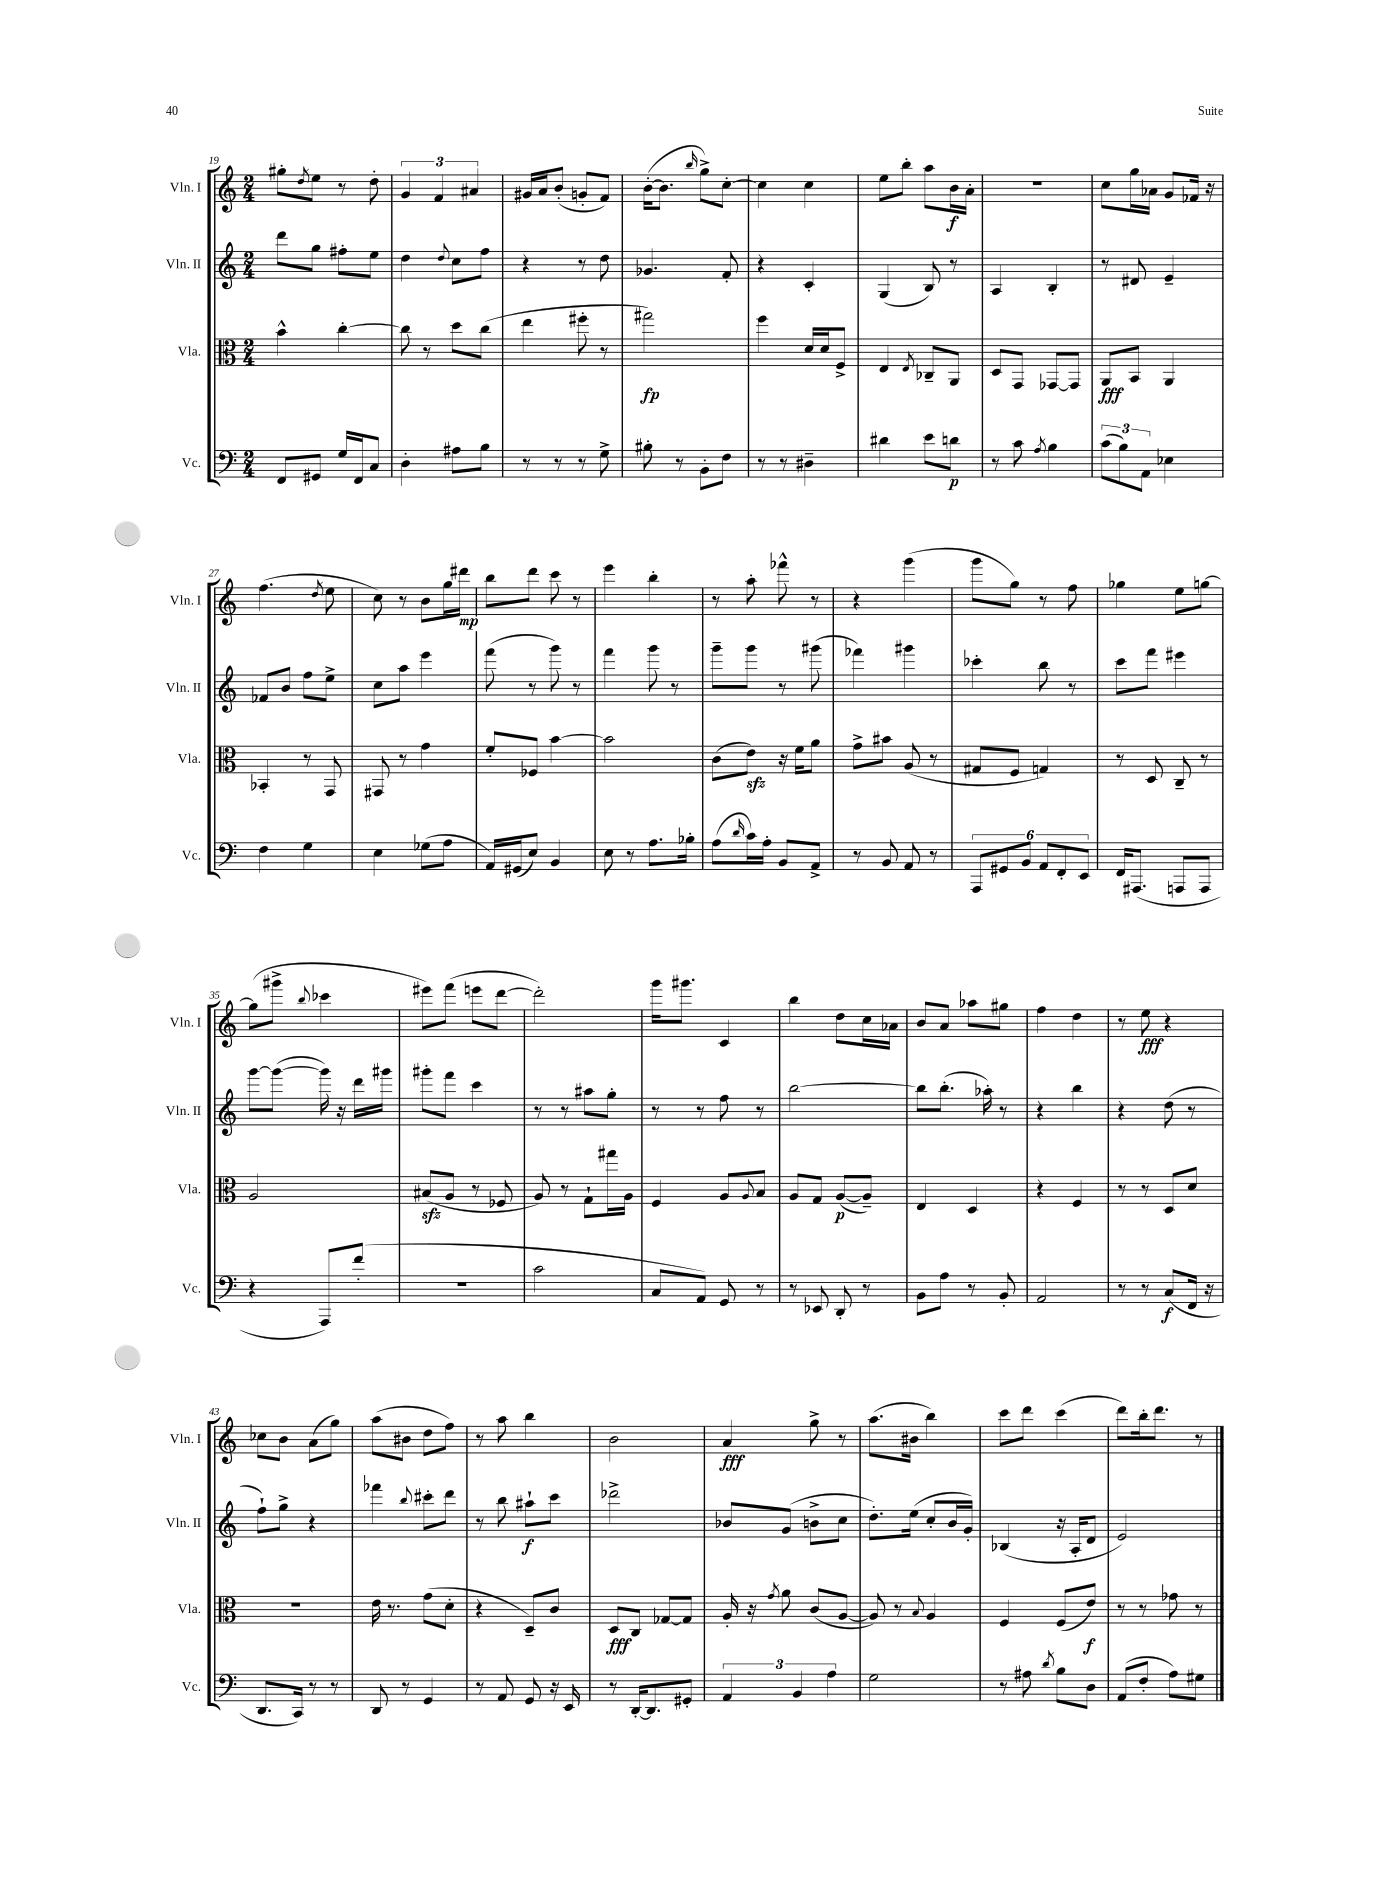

**kern	**kern	**kern	**kern
*staff4	*staff3	*staff2	*staff1
*clefF4	*clefC3	*clefG2	*clefG2
*k[]	*k[]	*k[]	*k[]
*M2/4	*M2/4	*M2/4	*M2/4
8FF	4b^^	8ddd	8gg#'
.	.	.	8qdd
8GG#	.	8gg	8ee
16G	[4cc'	8ff#'	8r
16FF	.	.	.
8C	.	8ee	8dd'
=	=	=	=
4D'	8cc]	4dd	6g
.	8r	.	.
.	.	.	6f
.	.	8qqdd	.
8A#	8dd	8cc	.
.	.	.	6a#
8B	(8cc	8ff	.
=	=	=	=
8r	4ee	4r	16g#
.	.	.	16a
8r	.	.	(8b'
8r	8ff#'	8r	8g'
8G^	8r	8dd	8f)
=	=	=	=
8B#'	2gg#)	4.g-	([16b'
.	.	.	8.b]
8r	.	.	.
.	.	.	16qqbb
8BB'	.	.	8gg^)
8F	.	8f'	[8cc'
=	=	=	=
8r	4ff	4r	4cc]
8r	.	.	.
4D#~	16d	4c'	4cc
.	16d	.	.
.	8F^	.	.
=	=	=	=
4d#	4E	(4G	8ee
.	.	.	8bb'
.	8qE	.	.
8e	8C-~	8B)	8aa
8d	8AA	8r	16b
.	.	.	16a'
=	=	=	=
8r	8D	4A	2r
8c	8GG	.	.
8qA	.	.	.
4B	[8GG-	4B'	.
.	8GG-]	.	.
=	=	=	=
(12c	8AA	8r	8cc
12B)	.	.	.
.	8BB	8d#	16gg
12AA	.	.	.
.	.	.	16a-
4E-	4AA	4e~	8g
.	.	.	16f-
.	.	.	16r
=	=	=	=
4F	4BB-'	8f-	(4.ff
.	.	8b	.
4G	8r	8ff	.
.	.	.	8qdd
.	8GG	8ee^	8ee
=	=	=	=
4E	8GG#	8cc	8cc)
.	8r	8aa	8r
(8G-	4g	4eee	8b
8A	.	.	16gg
.	.	.	16ddd#
=	=	=	=
16AA)	8f'	(8fff	8bb
(16GG#	.	.	.
8E)	8F-	8r	8ddd
4BB	[4b	8ggg)	8ccc
.	.	8r	8r
=	=	=	=
8E	2b]	4fff	4eee
8r	.	.	.
8.A	.	8ggg	4bb'
.	.	8r	.
16B-'	.	.	.
=	=	=	=
(8A	(8c	8ggg~	8r
16qqd	.	.	.
16c)	8e)	8ggg	8aa'
16A'	.	.	.
8BB	16r	8r	8fff-^^
.	16f	.	.
8AA^	8a	(8ggg#	8r
=	=	=	=
8r	8g^	4fff-)	4r
8BB	8b#	.	.
8AA	(8A	4ggg#	(4ggg
8r	8r	.	.
=	=	=	=
12AAA	8G#	4ccc-'	8ggg
12GG#	.	.	.
.	8F	.	8gg)
12BB	.	.	.
12AA	4G)	8bb	8r
12FF'	.	.	.
.	.	8r	8ff
12EE	.	.	.
=	=	=	=
16FF	8r	8ccc	4gg-
(8.AAA#	.	.	.
.	8D	8fff	.
8AAA	8C~	4eee#	8ee
8AAA	8r	.	[8gg
=	=	=	=
4r	2A	[8ggg	(8gg]
.	.	(8ggg_	8ggg#^
.	.	.	8qqbb
8AAA)	.	16ggg])	4ccc-
.	.	16r	.
(8f'	.	16ddd	.
.	.	16ggg#	.
=	=	=	=
2r	(8B#	8ggg#'	8eee#)
.	8A	8fff	(8fff
.	8r	4ccc	8eee
.	8F-	.	[8ddd
=	=	=	=
2c	8A)	8r	2ddd'])
.	8r	8r	.
.	8G`	8aa#	.
.	16gg#	8gg'	.
.	16A	.	.
=	=	=	=
8C	4F	8r	16ggg
.	.	.	8.ggg#
8AA)	.	8r	.
8GG	8A	8ff	4c
.	8qqA	.	.
8r	8B	8r	.
=	=	=	=
8r	8A	[2bb	4bb
8EE-	8G	.	.
8DD'	([8A	.	8dd
8r	8A~])	.	16cc
.	.	.	16a-
=	=	=	=
8BB	4E	8bb]	8b
8A	.	(8.bb'	8a
8r	4D	.	8aa-
.	.	16aa-')	.
8BB'	.	8r	8gg#
=	=	=	=
2AA	4r	4r	4ff
.	4F	4bb	4dd
=	=	=	=
8r	8r	4r	8r
8r	8r	.	8ee
(8C	8D	(8dd	4r
16FF	8d	8r	.
16r	.	.	.
=	=	=	=
8.DD	2r	8ff`)	8cc-
.	.	8gg^	8b
16CC)	.	.	.
8r	.	4r	(8a
8r	.	.	8gg)
=	=	=	=
8DD	16e	4fff-	(8aa
.	8.r	.	.
8r	.	.	8b#
.	.	8qqbb	.
4GG	(8g	8ccc#'	8dd
.	8d'	8ddd	8ff)
=	=	=	=
8r	4r	8r	8r
8AA	.	8bb	8aa
8GG	8D~)	8aa#`	4bb
16r	8c	8ccc	.
16EE	.	.	.
=	=	=	=
8r	8D	2ddd-^	2b
[16DD'	8C	.	.
8.DD]	.	.	.
.	[8G-	.	.
8GG#'	8G-]	.	.
=	=	=	=
6AA	16A'	8b-	4a
.	16r	.	.
.	8qg	.	.
.	8a	(8g	.
6BB	.	.	.
.	(8c	8b^	8gg^
6A	.	.	.
.	[8A	8cc	8r
=	=	=	=
2G	8A])	8.dd')	(8.aa
.	8r	.	.
.	.	(16ee	16b#
.	8qqB	.	.
.	4A	8cc'	4bb)
.	.	16b	.
.	.	16g')	.
=	=	=	=
8r	4F	(4B-	8ccc
8A#	.	.	8ddd
8qd	.	.	.
8B	(8F	16r	(4ccc
.	.	16A'	.
8D	8e)	8d	.
=	=	=	=
(8AA	8r	2e)	8ddd)
8F'	8r	.	16bb'
.	.	.	8.ddd
8A)	8g-	.	.
8G#	8r	.	8r
==	==	==	==
*-	*-	*-	*-
